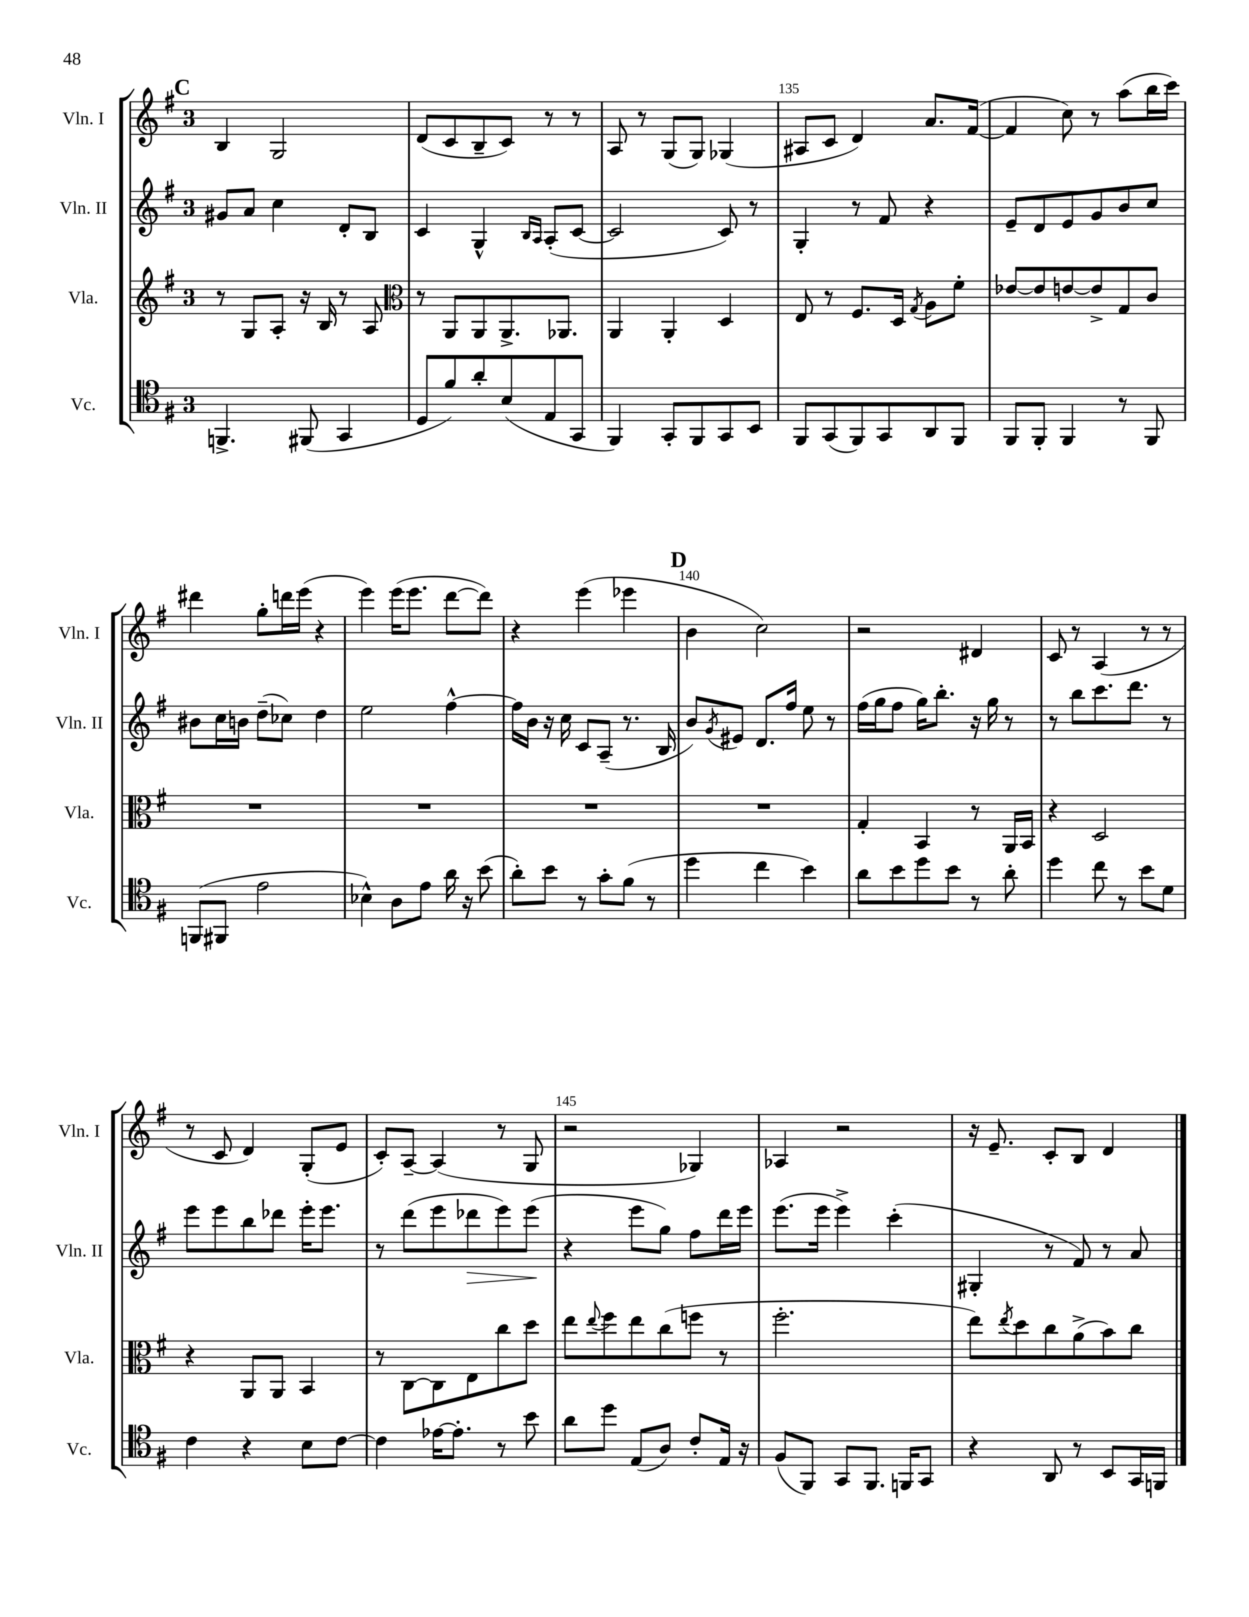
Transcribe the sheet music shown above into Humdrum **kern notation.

**kern	**kern	**kern	**kern
*staff4	*staff3	*staff2	*staff1
*clefC4	*clefG2	*clefG2	*clefG2
*k[f#]	*k[f#]	*k[f#]	*k[f#]
*M3/4	*M3/4	*M3/4	*M3/4
4.FF^/	8r	8g#/L	4B/
.	8G/L	8a/J	.
.	8A'/J	4cc\	2G/
(8FF#/	16r	.	.
.	16B/	.	.
4GG/	8r	8d'/L	.
.	8A/	8B/J	.
=	=	=	=
*	*clefC3	*	*
8D/L	8r	4c/	(8d/L
8f#/)	8AA/L	.	8c/
8a'/	8AA/	4G^^/	8B~/
(8B/	8.AA^/	.	8c/J)
.	.	16qqB/LL	.
.	.	16qqA/JJ	.
8E/	.	(8A'/L	8r
.	8.AA-/J	.	.
8GG/J	.	[8c/J	8r
=	=	=	=
4FF#/)	4AA/	2c/]	8A/
.	.	.	8r
8GG'/L	4AA'/	.	(8G/L
8FF#/	.	.	8G/J)
8GG/	4D/	8c/)	(4G-/
8BB/J	.	8r	.
=	=	=	=
8FF#/L	8E/	4G'/	8A#/L
(8GG/	8r	.	8c/J
8FF#/)	8.F#/L	8r	4d/)
8GG/	.	8f#/	.
.	16D/Jk	.	.
.	8qG/	.	.
8AA/	8A\L	4r	8.a/L
8FF#/J	8f#'\J	.	.
.	.	.	([16f#/Jk
=	=	=	=
8FF#/L	[8e-/L	8e~/L	4f#/]
8FF#'/J	8e-/]	8d/	.
4FF#/	[8e/	8e/	8cc\)
.	8e^/]	8g/	8r
8r	8G/	8b/	(8aa\L
8FF#/	8c/J	8cc/J	16bb\L
.	.	.	16ccc\JJ)
=	=	=	=
(8FF/L	2.r	8b#\L	4ddd#\
8FF#/J	.	16cc\L	.
.	.	16b\JJ	.
2e\	.	(8dd~\L	8gg'\L
.	.	8cc-\J)	16ddd\L
.	.	.	(16eee\JJ
.	.	4dd\	4r
=	=	=	=
4B-^^\)	2.r	2ee\	4eee\)
8A\L	.	.	(16eee\LK
.	.	.	8.eee\J
8e\J	.	.	.
16a\	.	[4ff#^^\	[8ddd\L
16r	.	.	.
(8b\	.	.	8ddd\]J)
=	=	=	=
8a'\L)	2.r	16ff#\]LL	4r
.	.	16b\JJ	.
8b\J	.	16r	.
.	.	16cc\	.
8r	.	8c/L	(4eee\
8g'\L	.	(8A~/J	.
(8f#\J	.	8.r	4eee-\
8r	.	.	.
.	.	16B/	.
=	=	=	=
4dd\	2.r	8b/L)	4b\
.	.	8qg/	.
.	.	8e#/J	.
4cc\	.	8.d/L	2cc\)
.	.	16ff#/Jk	.
4b\)	.	8ee\	.
.	.	8r	.
=	=	=	=
8a\L	4G'/	(16ff#\LL	2r
.	.	16gg\J	.
8b\	.	8ff#\J	.
8dd\	4BB/	16gg\LK)	.
.	.	8.bb'\J	.
8b\J	.	.	.
8r	8r	16r	4d#/
.	.	16gg\	.
8a'\	16AA/LL	8r	.
.	16BB/JJ	.	.
=	=	=	=
4dd\	4r	8r	8c/
.	.	8bb\L	8r
8cc\	2D/	8.ccc\	(4A/
8r	.	.	.
.	.	8.ddd\J	.
8b\L	.	.	8r
8d\J	.	8r	8r
=	=	=	=
4c\	4r	8eee\L	8r
.	.	8eee\	8c/
4r	8AA/L	8bb\	4d/)
.	8AA/J	8ddd-\J	.
8B\L	4BB/	16eee'\LK	(8G'/L
.	.	8.eee\J	.
[8c\J	.	.	8e/J
=	=	=	=
4c\]	8r	8r	8c'/L)
.	[8C\L	(8ddd\L	[8A~/J
[16e-\LK	8C\]	8eee\	(4A/]
8.e-'\]J	.	.	.
.	8E\	8ddd-\	.
8r	8cc\	8eee\)	8r
8b\	8dd\J	(8eee\J	8G/
=	=	=	=
8a\L	8ee\L	4r	2r
.	8qqee/	.	.
8dd\J	8ff#\	.	.
(8E/L	8ee\	8eee\L	.
8A/J)	(8cc\	8gg\J)	.
8c'/L	8ff\J	8ff#\L	4G-/)
16E/Jk	8r	16ddd\L	.
16r	.	16eee\JJ	.
=	=	=	=
(8F#/L	2.ff#'\	(8.eee\L	4A-/
8FF#/J)	.	.	.
.	.	16eee\Jk	.
8GG/L	.	4eee^\)	2r
8.FF#/J	.	.	.
.	.	(4ccc'\	.
16FF/LK	.	.	.
8GG/J	.	.	.
=	=	=	=
4r	8ee\L)	4G#'/	16r
.	.	.	8.e~/
.	8qee/	.	.
.	8dd\	.	.
8AA/	8cc\	8r	8c'/L
8r	(8a^\	8f#/)	8B/J
8BB/L	8b\)	8r	4d/
16GG/L	8cc\J	8a/	.
16FF/JJ	.	.	.
==	==	==	==
*-	*-	*-	*-
